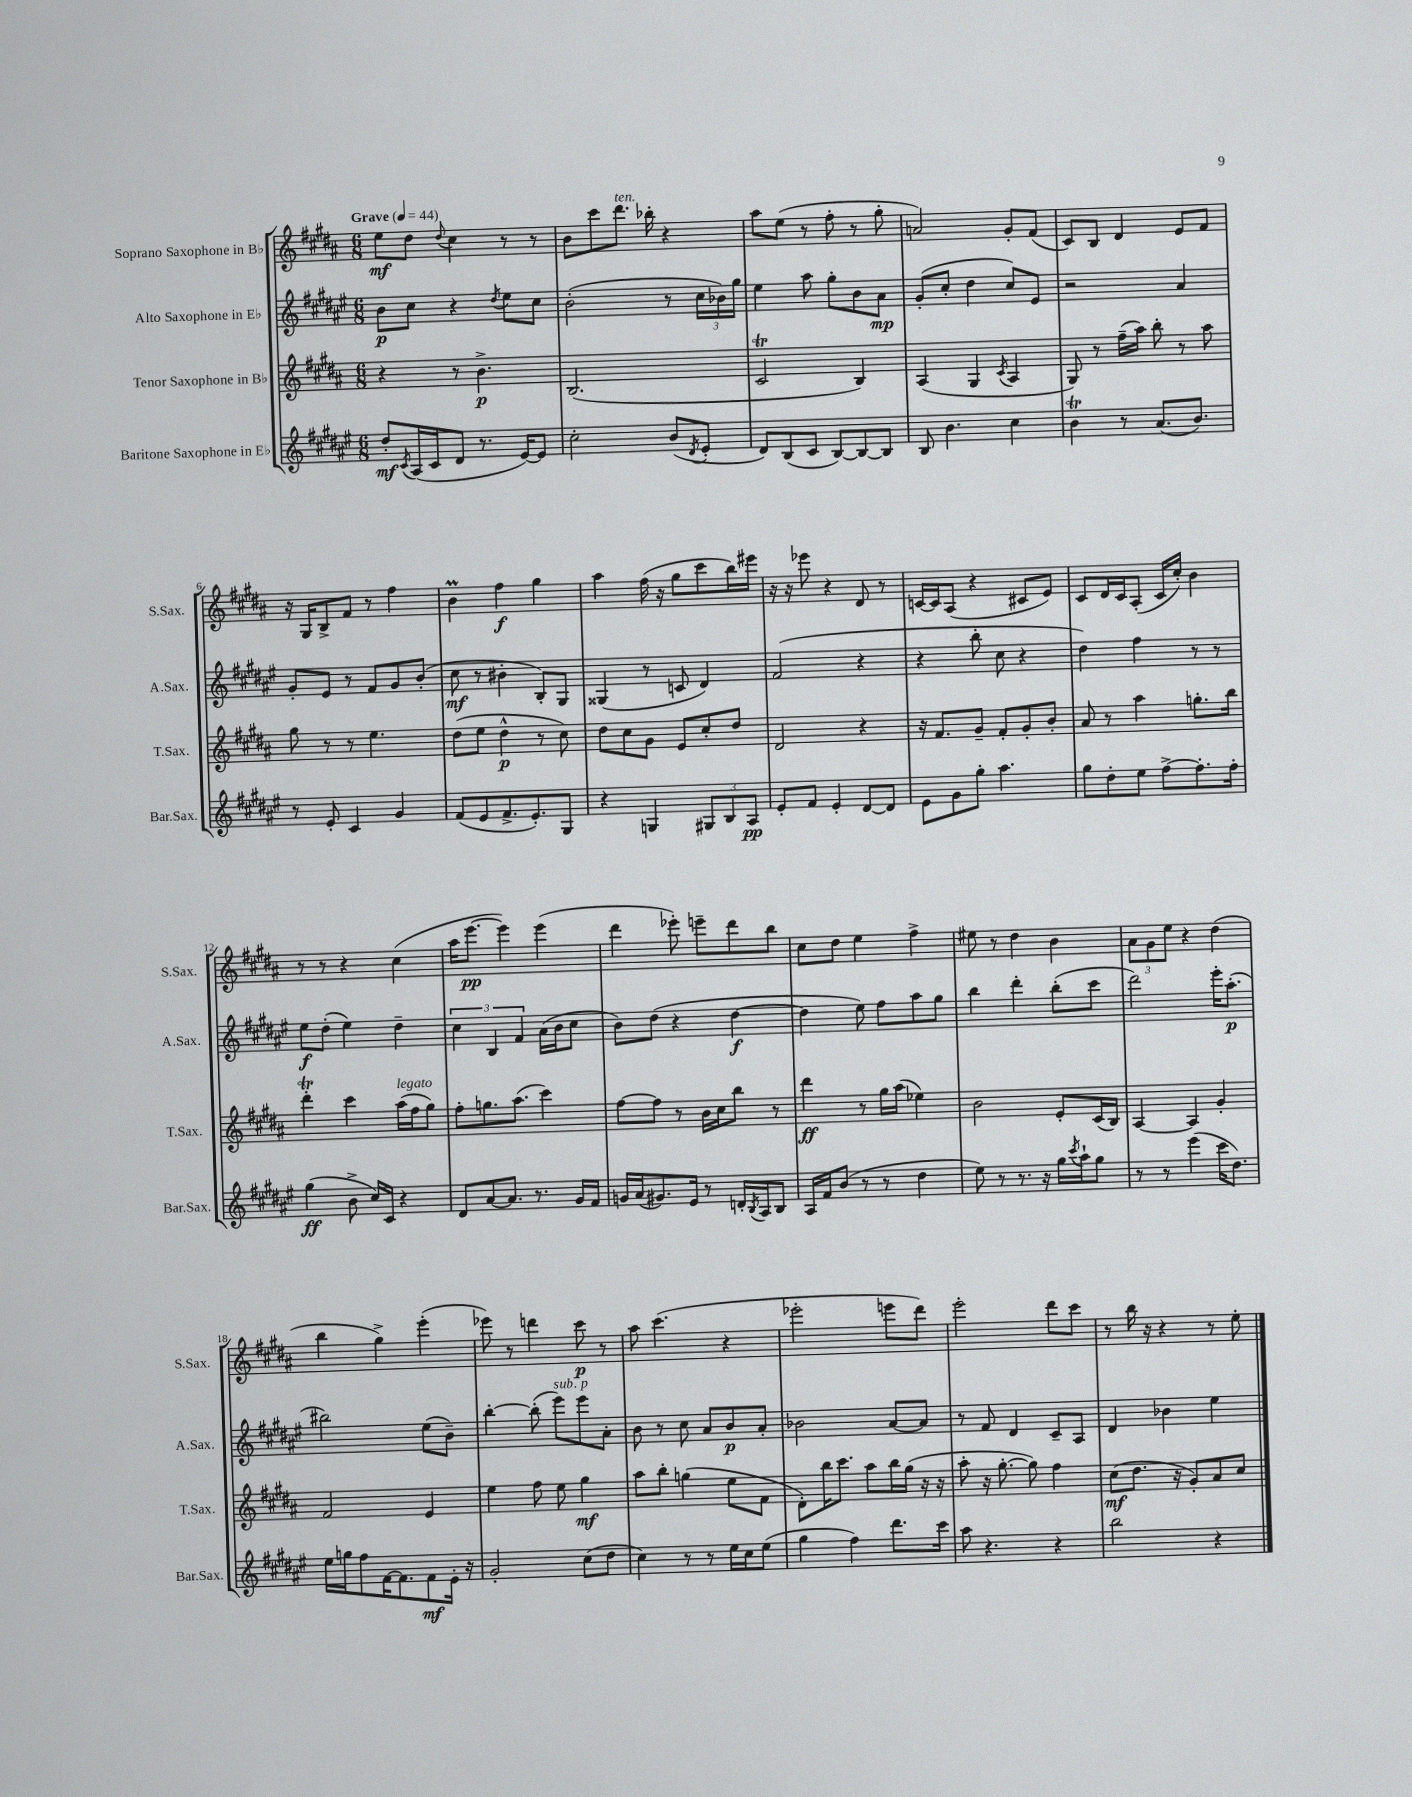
<<
\new StaffGroup <<
\new Staff = "s0" \with { instrumentName = "Soprano Saxophone in Bb" shortInstrumentName = "S.Sax." } {
    \clef treble \key b \major \numericTimeSignature \time 6/8 \tempo "Grave" 4 = 44
    e''8\mf dis''8 \appoggiatura { dis''8 } cis''4 r8 r8 |
    b'8 cis'''8 dis'''8.^\markup { \italic "ten." } bes''16-. r4 |
    ais''8 e''8( r8 fis''8-. r8 gis''8-. |
    a'2) gis'8-. fis'8( |
    cis'8) b8 dis'4 e'8 fis'8 |
    r16 gis16 b8-> fis'8 r8 fis''4 |
    b'4\prall fis''4\f gis''4 |
    ais''4 fis''16( r16 gis''8 cis'''8 b''16) eis'''16 |
    r16 r16 ees'''8 r4 dis'8 r8 |
    c'16~ c'16 ais8( r4 cis'8 e'8) |
    cis'8 dis'16 cis'16 ais8-.( cis'16 cis''16-.) b'4 |
    r8 r8 r4 cis''4( |
    ais''16 e'''8.~\pp e'''4) e'''4( |
    dis'''4 ees'''8-.) e'''8-- dis'''8 b''8 |
    cis''8 dis''8 e''4 fis''4-> |
    eis''8 r8 dis''4 b'4 |
    \tuplet 3/2 { ais'8 gis'8 e''8 } r4 dis''4( |
    b''4 gis''4->) e'''4-.( |
    ees'''8) r8 d'''4 cis'''8\p r8 |
    ais''8 cis'''4.( r4 |
    ees'''2-. e'''8 dis'''8) |
    e'''2-. dis'''8 cis'''8 |
    r8 b''16 r16 r4 r8 e''8-. \bar "|." |
}
\new Staff = "s1" \with { instrumentName = "Alto Saxophone in Eb" shortInstrumentName = "A.Sax." } {
    \clef treble \key fis \major \numericTimeSignature \time 6/8
    b'8\p cis''8 r4 \acciaccatura { dis''8 } eis''8 cis''8 |
    b'2-.( r8 \tuplet 3/2 { cis''16 bes'16) gis''16 } |
    eis''4 ais''8 gis''8-. b'8 ais'8\mp |
    gis'8-.( cis''8-. dis''4 cis''8) eis'8 |
    r2 ais'4 |
    gis'8-. eis'8 r8 fis'8 gis'8 b'8-.( |
    cis''8\mf r8 bis'4-. b8-.) gis8 |
    gisis4( r8 c'8 dis'4) |
    fis'2( r4 |
    r4 b''8-. cis''8 r4 |
    dis''4) fis''4 r8 r8 |
    eis''8\f dis''8-.( eis''4) dis''4-- |
    \tuplet 3/2 { cis''4 b4 fis'4 } ais'16( b'16 cis''8 |
    b'8) dis''8( r4 dis''4~\f |
    dis''4 eis''8) fis''8 ais''8 gis''8 |
    b''4 dis'''4-. b''8-.( cis'''8 |
    dis'''2) eis'''16-. ais''8.-.\p( |
    bis''2) eis''8( b'8--) |
    b''4~-. b''8-.( eis'''8^\markup { \italic "sub. p" }) eis'''8 ais'8-. |
    b'8 r8 cis''8 ais'8 b'8\p ais'8-. |
    bes'2 ais'8~ ais'8 |
    r8 fis'8 dis'4 cis'8-- ais8 |
    dis'4 bes'4 eis''4 \bar "|." |
}
\new Staff = "s2" \with { instrumentName = "Tenor Saxophone in Bb" shortInstrumentName = "T.Sax." } {
    \clef treble \key b \major \numericTimeSignature \time 6/8
    r4 r8 b'4.->\p |
    b2.( |
    cis'2\trill b4) |
    ais4( gis4 \acciaccatura { cis'8 } ais4 |
    gis8) r8 fis''16--( ais''16) b''8-. r8 ais''8 |
    gis''8 r8 r8 e''4. |
    dis''8( e''8 dis''4-^\p r8 cis''8) |
    dis''8 cis''8 gis'8 e'8 cis''8-. dis''8 |
    dis'2 r4 |
    r16 fis'8. gis'8-- fis'8-. gis'8-. b'8-. |
    ais'8 r8 ais''4 g''8.-. b''16 |
    dis'''4-.\trill cis'''4 ais''16^\markup { \italic "legato" }( fis''16 gis''8) |
    fis''8-. g''8. ais''8.( cis'''4) |
    fis''8~ fis''8 r8 b'16 cis''16 b''8 r8 |
    dis'''4\ff r8 gis''16 ais''16( ees''4) |
    b'2 e'8-. cis'16( b16) |
    ais4~ ais4 gis'4-. |
    fis'2 e'4 |
    e''4 fis''8 e''8 gis''4\mf |
    ais''8 b''8-. g''4( e''8 fis'8 |
    dis'8-.) b''16 cis'''8. ais''8 b''16 gis''16( r16 r16 |
    ais''8-. r16 gis''8.~-. gis''8) fis''4 |
    cis''8\mf( dis''8. r16 gis'8-.) ais'8 cis''8 \bar "|." |
}
\new Staff = "s3" \with { instrumentName = "Baritone Saxophone in Eb" shortInstrumentName = "Bar.Sax." } {
    \clef treble \key fis \major \numericTimeSignature \time 6/8
    dis''8-.\mf \acciaccatura { cis'8 } ais16( cis'16 dis'8 r8. eis'16~) eis'8 |
    cis''2-. b'8( \acciaccatura { dis'8 } eis'8-. |
    dis'8) b8( cis'8 b8~) b8~ b8 |
    b8 b'4. cis''4 |
    b'4\trill r8 ais'8.( b'8.) |
    r8 eis'8-. cis'4 gis'4 |
    fis'8( eis'8 fis'8.-> eis'8.-.) gis8 |
    r4 g4 \tuplet 3/2 { gis8 b8 ais8\pp } |
    eis'8-. fis'8 eis'4-. dis'8~ dis'8 |
    eis'8 gis'8 gis''8-. ais''4. |
    gis''8 dis''8-. eis''8 fis''8~-> fis''8.-. fis''16-. |
    gis''4\ff( b'8-> cis''16) cis'16 r4 |
    dis'8 ais'8~ ais'8. r8. gis'16 fis'16 |
    g'16 ais'16( gis'8.) eis'16 r8 d'16-. \acciaccatura { b8 } ais16 b8 |
    ais16 fis'16 b'8( r8 r8 dis''4 |
    eis''8) r8 r8. r16 gis''16 \acciaccatura { cis'''8 } ais''16-! gis''8 |
    r8 r8 eis'''4( cis'''16 dis''8.) |
    eis''16 g''16 fis''8 fis'16~ fis'8. fis'8\mf eis'16-. r16 |
    gis'2-. cis''8( dis''8 |
    cis''4) r8 r8 eis''16 cis''16 eis''8( |
    gis''4 fis''4) dis'''8. cis'''16 |
    ais''8 r4. r4 |
    b''2 r4 \bar "|." |
}
>>
>>
